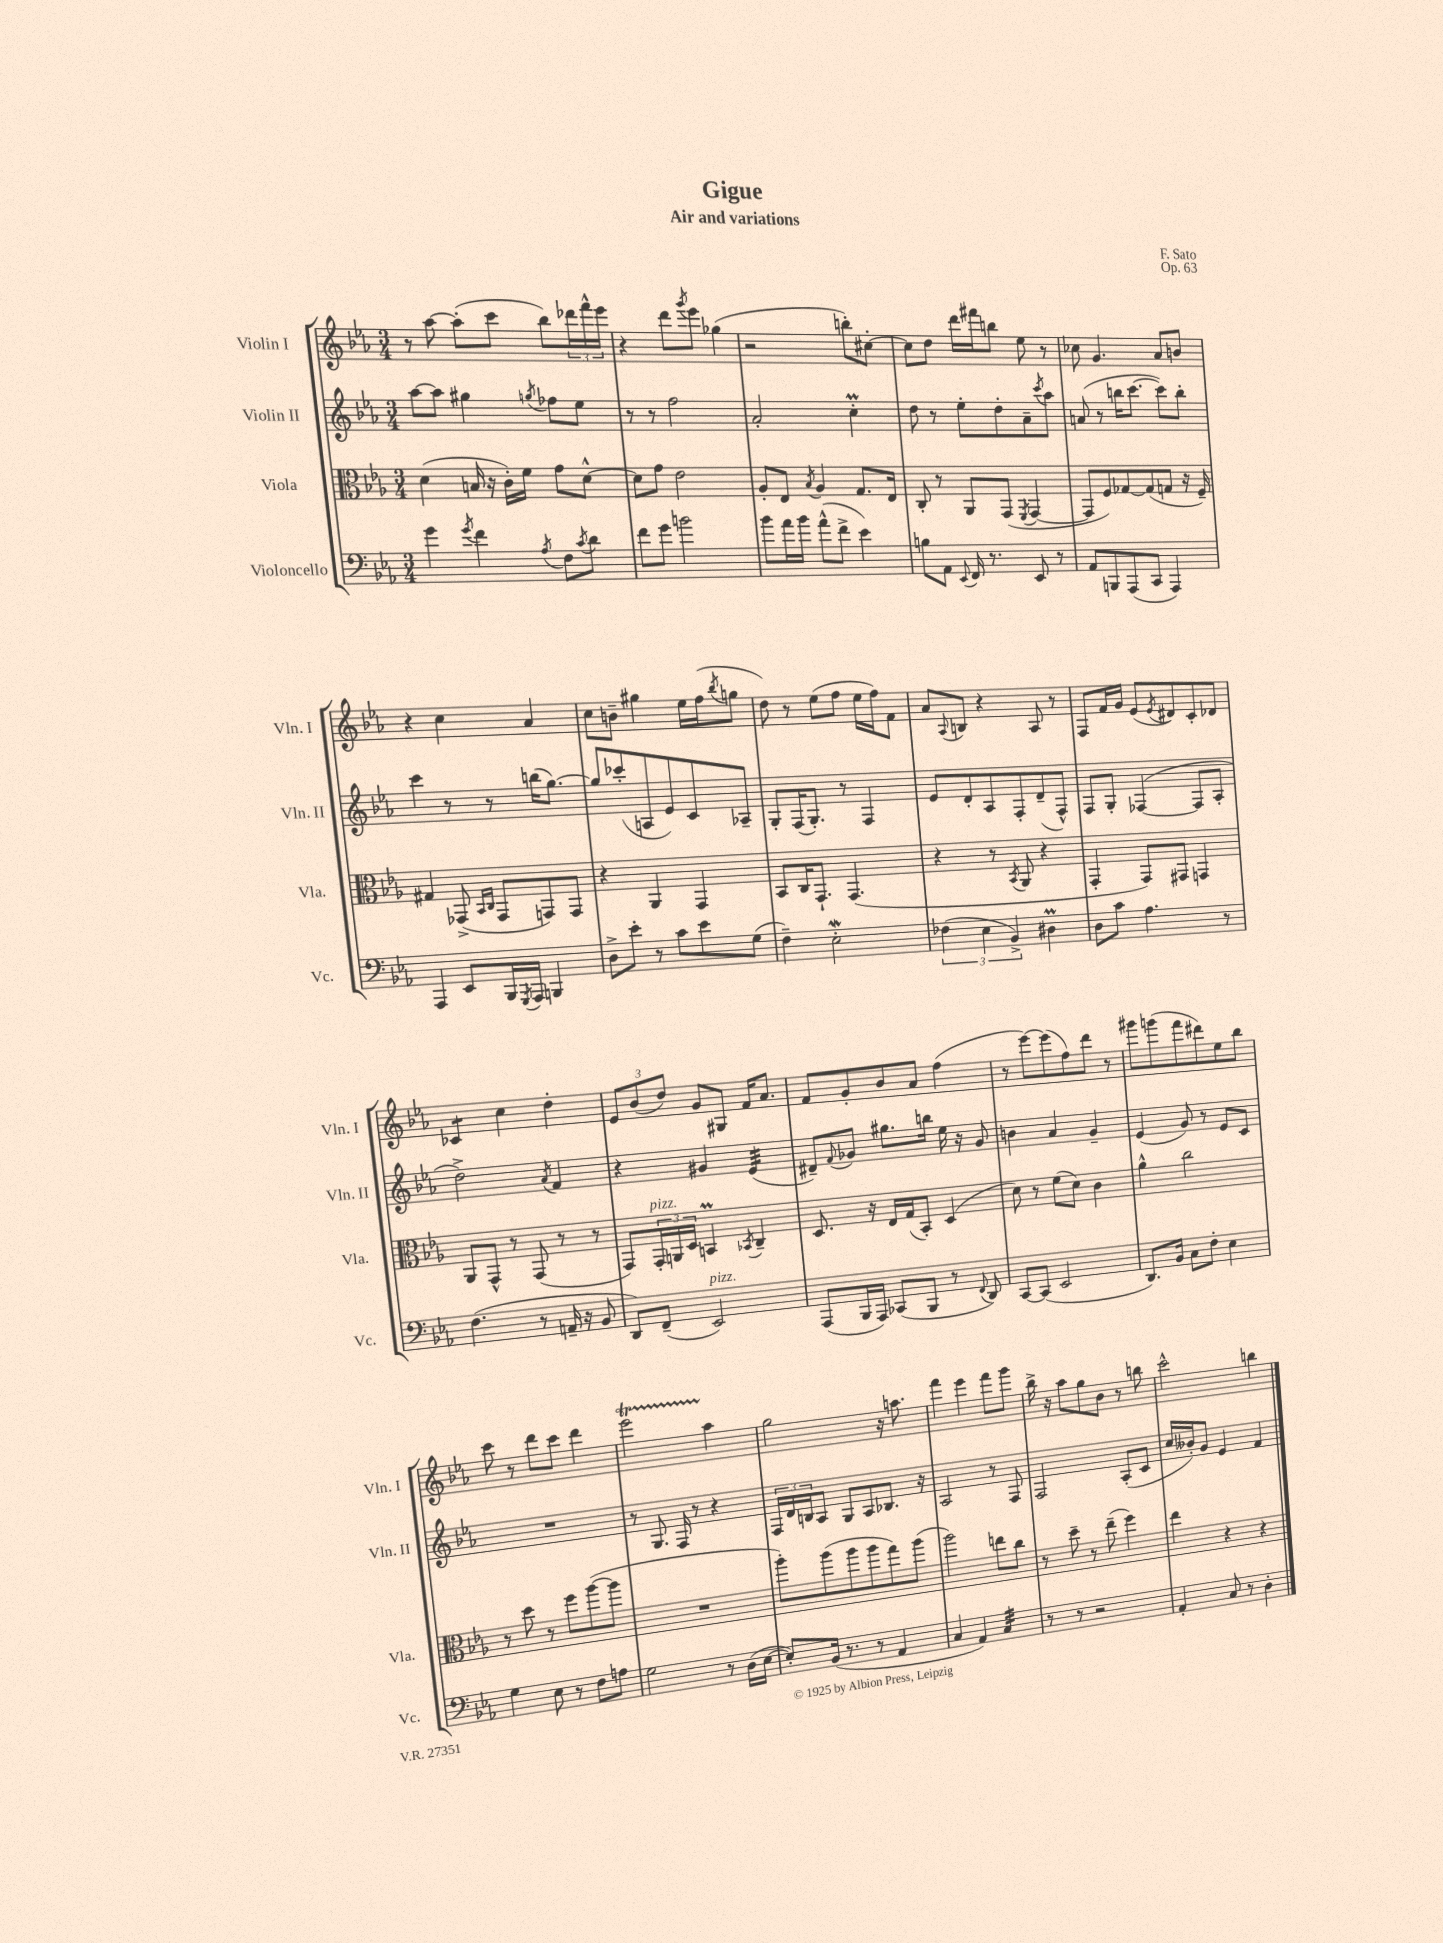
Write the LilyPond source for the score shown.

\header { title = "Gigue" composer = "F. Sato" subtitle = "Air and variations" opus = "Op. 63" }
<<
\new StaffGroup <<
\new Staff = "s0" \with { instrumentName = "Violin I" shortInstrumentName = "Vln. I" } {
    \clef treble \key ees \major \numericTimeSignature \time 3/4
    r8 aes''8~ aes''8-.( c'''8 bes''8) \tuplet 3/2 { des'''16 f'''16-^ ees'''16 } |
    r4 d'''8 \acciaccatura { g'''8 } ees'''8 ges''4( |
    r2 b''8-.) cis''8~-. |
    cis''8 d''8 d'''16 fis'''16 b''8 ees''8 r8 |
    ces''8 g'4. aes'8 b'8 |
    r4 c''4 aes'4 |
    c''8 b'8-- gis''4 ees''16 f''16( \acciaccatura { bes''8 } g''8 |
    d''8) r8 ees''8( f''8 ees''16 f''16) f'8 |
    aes'8 \appoggiatura { aes8 } b8 r4 aes8 r8 |
    f8 f'16 g'16 ees'8( \acciaccatura { ees'8 } dis'8) c'8-. des'8 |
    ces'4:8 c''4 d''4-. |
    \tuplet 3/2 { ees'8 bes'8( d''8) } g'8 gis8 f'16 aes'8. |
    f'8 g'8-. bes'8 aes'8 f''4( |
    r8 ees'''8~) ees'''8( f''8) d'''8 r8 |
    gis'''8 g'''8( f'''8 dis'''8) ees''8 bes''8 |
    c'''8 r8 d'''8 c'''8 d'''4 |
    ees'''2\startTrillSpan aes''4\stopTrillSpan |
    g''2 r16 a''8. |
    f'''4 ees'''4 f'''8 g'''8 |
    bes''16-> r16 aes''8 g''8 bes'8 r8 b''8 |
    c'''2-^ b''4 \bar "|." |
}
\new Staff = "s1" \with { instrumentName = "Violin II" shortInstrumentName = "Vln. II" } {
    \clef treble \key ees \major \numericTimeSignature \time 3/4
    aes''8~ aes''8 gis''4 \acciaccatura { g''8 } fes''8 ees''8 |
    r8 r8 f''2 |
    aes'2-. c''4-.\prall |
    d''8 r8 ees''8-. d''8-. aes'8-- \acciaccatura { c'''8 } aes''8 |
    a'8( r8 b''16 c'''8.~ c'''8) b''8-. |
    c'''4 r8 r8 b''16( g''8.~) |
    g''8 ces'''8-.( a8 ees'8) c'8 aes8-- |
    g8-. f16( g8.-.) r8 f4 |
    ees'8 d'8-. aes8 f8-. d'8--( f8-^) |
    f8 g8-. fes4~( fes8 aes8-. |
    d''2->) \acciaccatura { aes'8 } f'4 |
    r4 gis'4 ees'4:32( |
    dis'8--) \appoggiatura { f'8 } ges'8 gis''8. b''16 ees''16 r16 ges'8 |
    b'4 aes'4 g'4-- |
    ees'4( g'8) r8 ees'8 c'8 |
    R2. |
    r8 g8. f16 r8 r4 |
    \tuplet 3/2 { f16 d'16 b16 } aes8 g8 aes8 bes8. r16 |
    aes2 r8 f8 |
    f2 aes8-.( c'8 |
    c''16 beses'16-.) g'8 ees'4 f'4 \bar "|." |
}
\new Staff = "s2" \with { instrumentName = "Viola" shortInstrumentName = "Vla." } {
    \clef alto \key ees \major \numericTimeSignature \time 3/4
    d'4( b16 r16 c'16-.) f'16 g'8 d'8~-^ |
    d'8 g'8 ees'2 |
    aes8-. ees8 \acciaccatura { bes8 } aes4 g8. ees16 |
    c8-. r8 aes,8 g,8( \acciaccatura { f,8 } g,4~ |
    g,8 f8) ges8~ ges8( g8 r16 f16--) |
    gis4 ges,8->( \grace { bes,16 c16 } ges,8 g,8) g,8 |
    r4 aes,4 g,4 |
    bes,8 c16 g,8.-! g,4.( |
    r4 r8 \acciaccatura { bes,8 } aes,8 r4 |
    g,4-. g,8) gis,8 g,4 |
    aes,8 g,8-^ r8 g,8( r8 r8 |
    g,8) \tuplet 3/2 { g,16-.^\markup { \italic "pizz." } a,16 d16 } b,4\prall \acciaccatura { bes,8 } c4-- |
    d8. r16 ees16 g16( bes,8-.) d4( |
    d'8) r8 f'8( d'8) c'4 |
    aes'4-^ c''2 |
    r8 d''8 r8 f''8 aes''8~( aes''8 |
    R2. |
    aes''8-.) aes''8( aes''8 aes''8 g''8) aes''8( |
    aes''2) e''8 c''8 |
    r8 d''8-- r8 ees''8--( f''4) |
    ees''4 r4 r4 \bar "|." |
}
\new Staff = "s3" \with { instrumentName = "Violoncello" shortInstrumentName = "Vc." } {
    \clef bass \key ees \major \numericTimeSignature \time 3/4
    g'4 \acciaccatura { g'8 } f'4 \acciaccatura { aes8 } f8 \acciaccatura { c'8 } d'8 |
    f'8 g'8 b'2 |
    bes'8 aes'16 bes'16 aes'8-^( f'8-> ees'4) |
    b8 aes,8 \appoggiatura { ees,8 } f,16 r8. ees,8 r8 |
    aes,8 b,,8 aes,,8( c,8 aes,,4) |
    aes,,4 ees,8 bes,,16 \acciaccatura { g,,8 } aes,,16 b,,4 |
    d8-> ees'8-. r8 c'8 ees'8 g8( |
    f4--) ees2-.\mordent |
    \tuplet 3/2 { fes4( ees4 bes,4->) } dis4\prall |
    d8 c'8 aes4. r8 |
    f4.( r8 a,16-- r16 bes,8 |
    d,8) f,8--( ees,2^\markup { \italic "pizz." }) |
    aes,,8( bes,,16 aes,,16) ces,8( bes,,8 r8 \appoggiatura { f,8 } d,8) |
    c,8~ c,8( ees,2 |
    d,8.) bes,16 c8 f8-. ees4 |
    g4 ees8 r8 f8 a8 |
    g2 r8 d16( ees16~ |
    ees8-.) bes,16( r8. r8 aes,4 |
    c4 aes,4) c4:32 |
    r8 r8 r2 |
    aes,4-. c8 r8 d4-. \bar "|." |
}
>>
>>
\layout { \context { \Score \remove "Bar_number_engraver" } }
